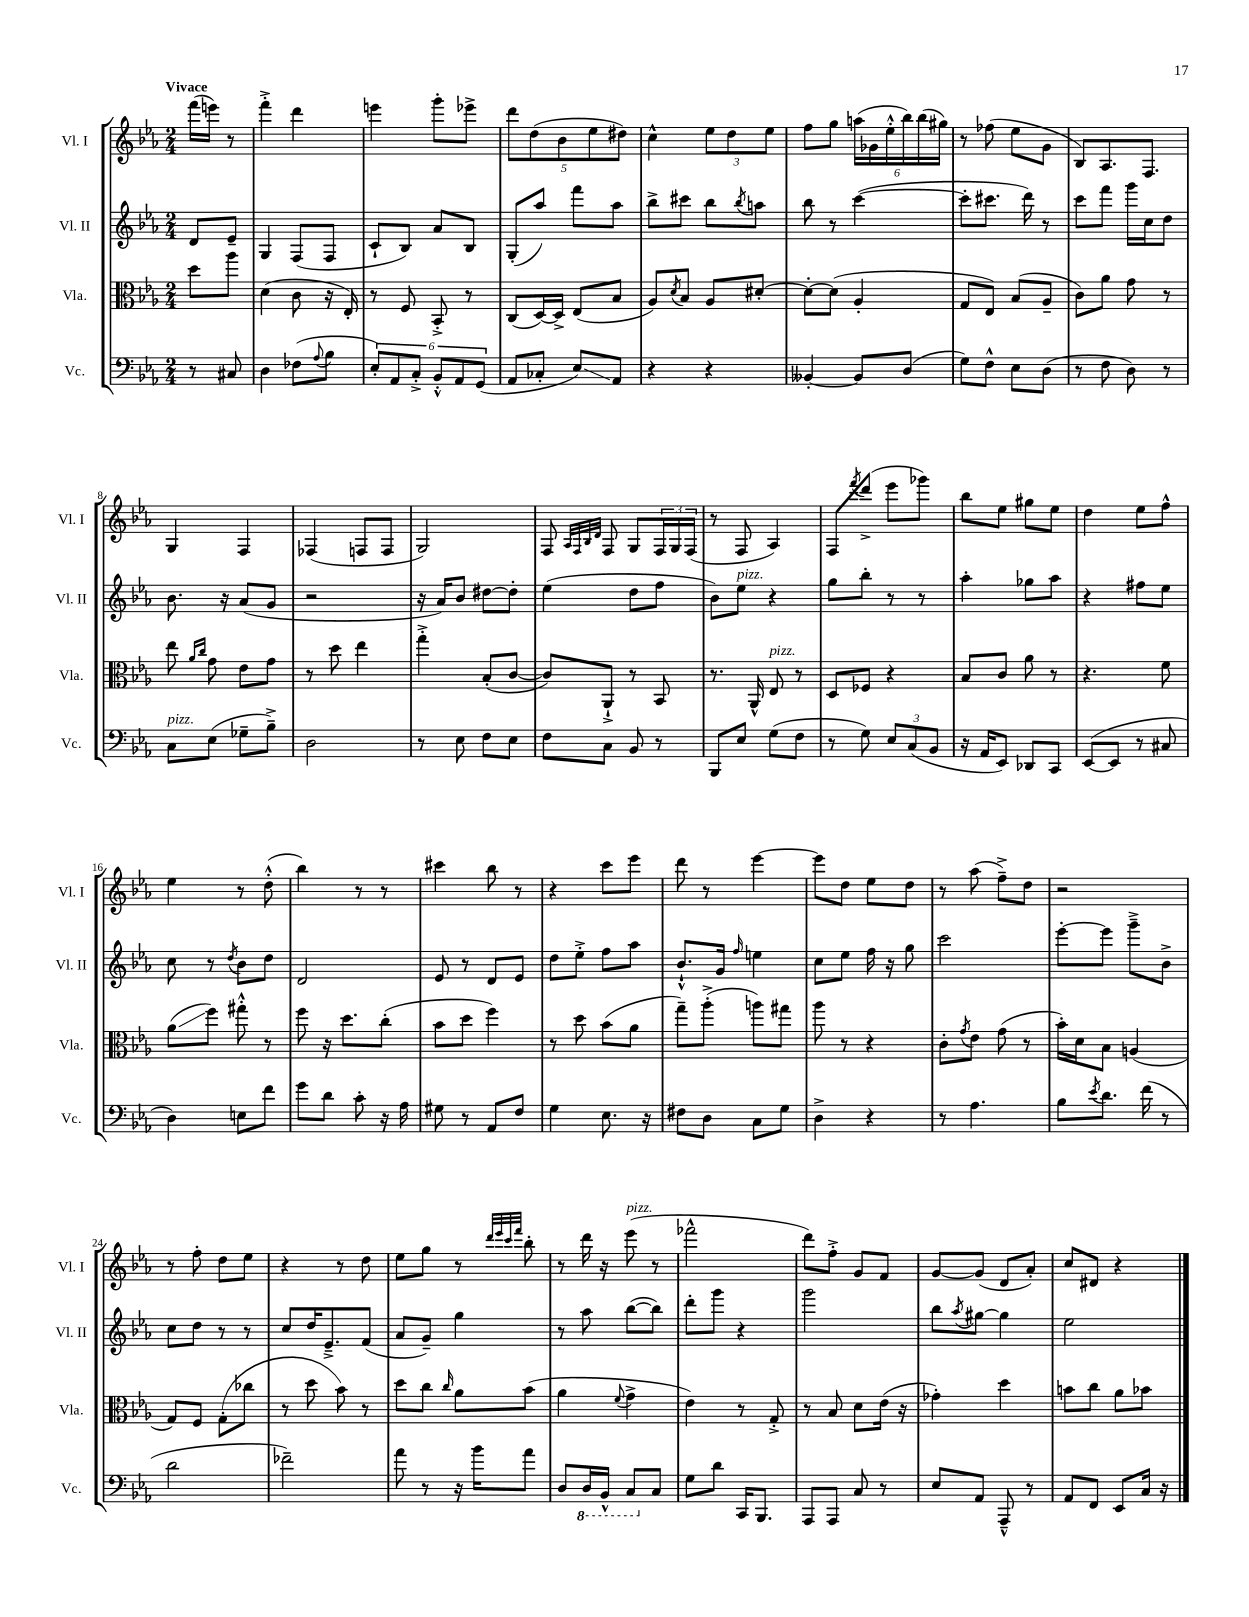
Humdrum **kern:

**kern	**kern	**kern	**kern
*staff4	*staff3	*staff2	*staff1
*clefF4	*clefC3	*clefG2	*clefG2
*k[b-e-a-]	*k[b-e-a-]	*k[b-e-a-]	*k[b-e-a-]
*M2/4	*M2/4	*M2/4	*M2/4
8r	8dd	8d	(16fff
.	.	.	16eee)
8C#	8aa-	8e-~	8r
=	=	=	=
4D	(4d	4G	4fff'^
(8F-	8c	(8F	4ddd
8qqA-	.	.	.
8B-	16r	8F	.
.	16E-')	.	.
=	=	=	=
12E-')	8r	8c`	4eee
12AA-	.	.	.
.	8F	8B-)	.
12C'^	.	.	.
12BB-'^^	8BB-'^	8a-	8ggg'
12AA-	.	.	.
.	8r	8B-	8eee-^
(12GG	.	.	.
=	=	=	=
8AA-	(8C	(8G'	10ddd
.	.	.	(10dd
8C-'	[16D)	8aa-)	.
.	16D^]	.	.
.	.	.	10b-
8E-)	(8E-	8fff	.
.	.	.	10ee-
8AA-	8B-	8aa-	.
.	.	.	10dd#)
=	=	=	=
4r	8A-)	8bb-^	4cc^^
.	8qd	.	.
.	8B-	8ccc#	.
4r	8A-	8bb-	12ee-
.	.	.	12dd
.	.	8qbb-	.
.	[8d#'	8aa	.
.	.	.	12ee-
=	=	=	=
[4BB--'	8d#'_	8bb-	8ff
.	(8d#]	8r	8gg
8BB--]	4A-'	([4ccc	(24aa
.	.	.	24g-
.	.	.	24ee-'^^
(8D	.	.	24bb-)
.	.	.	(24bb-
.	.	.	24gg#)
=	=	=	=
8G)	8G	8ccc']	8r
8F^^	8E-)	8.ccc#	(8ff-
8E-	(8B-	.	8ee-
.	.	16ddd)	.
(8D	8A-~	8r	8g
=	=	=	=
8r	8c)	8ccc	8B-)
8F	8a-	8fff	8.A-
8D)	8g	16ggg	.
.	.	16cc	8.F
8r	8r	8dd	.
=	=	=	=
8C	8ee-	8.b-	4G
.	16qqa-	.	.
.	16qqcc	.	.
(8E-	8g	.	.
.	.	16r	.
8G-~	8e-	(8a-	4F
8B-~^)	8g	8g	.
=	=	=	=
2D	8r	2r	(4F-
.	8dd	.	.
.	4ee-	.	8F
.	.	.	8F
=	=	=	=
8r	4gg'^	16r	2G)
.	.	16a-)	.
8E-	.	8b-	.
8F	(8B-'	[8dd#	.
8E-	[8c	8dd#']	.
=	=	=	=
8F	8c])	(4ee-	8F
.	.	.	32qqA-
.	.	.	32qqF
.	.	.	32qqB-
.	.	.	32qqd
8C	8AA-`^	.	8F
8BB-	8r	8dd	8G
8r	8BB-	8ff	24F
.	.	.	24G
.	.	.	(24F
=	=	=	=
8BBB-	8.r	8b-)	8r
8E-	.	8ee-	8F
.	16AA-^^	.	.
(8G	8E-	4r	4A-)
8F	8r	.	.
=	=	=	=
8r	8D	8gg	8F
.	.	.	8qfff
8G)	8F-	8bb-'	(8ddd^
12E-	4r	8r	8eee-
(12C	.	.	.
.	.	8r	8ggg-)
12BB-	.	.	.
=	=	=	=
16r	8B-	4aa-'	8bb-
16AA-	.	.	.
8EE-)	8c	.	8ee-
8DD-	8a-	8gg-	8gg#
8CC	8r	8aa-	8ee-
=	=	=	=
([8EE-	4.r	4r	4dd
8EE-]	.	.	.
8r	.	8ff#	8ee-
8C#	8f	8ee-	8ff^^
=	=	=	=
4D)	(8a-	8cc	4ee-
.	8ff)	8r	.
.	.	8qdd	.
8E	8gg#'^^	8b-	8r
8f	8r	8dd	(8dd'^^
=	=	=	=
8g	8ff	2d	4bb-)
8d	16r	.	.
.	8.dd	.	.
8c'	.	.	8r
16r	(8cc'	.	8r
16A-	.	.	.
=	=	=	=
8G#	8b-	8e-	4ccc#
8r	8dd	8r	.
8AA-	4ff)	8d	8bb-
8F	.	8e-	8r
=	=	=	=
4G	8r	8dd	4r
.	8dd	8ee-'^	.
8.E-	(8b-	8ff	8ccc
.	8a-	8aa-	8eee-
16r	.	.	.
=	=	=	=
8F#	8gg~)	8.b-`^^	8ddd
8D	(8aa-'^	.	8r
.	.	16g	.
.	.	16qqff	.
8C	8aa)	4ee	[4eee-
8G	8gg#	.	.
=	=	=	=
4D^	8aa-	8cc	8eee-]
.	8r	8ee-	8dd
4r	4r	16ff	8ee-
.	.	16r	.
.	.	8gg	8dd
=	=	=	=
8r	8c'	2ccc	8r
.	8qg	.	.
4.A-	8e-	.	(8aa-
.	(8g	.	8ff~^)
.	8r	.	8dd
=	=	=	=
8B-	16b-')	[8eee-'	2r
.	16d	.	.
8qe-	.	.	.
8.d	8B-	8eee-]	.
.	(4A	8ggg~^	.
(16f	.	.	.
8r	.	8b-^	.
=	=	=	=
2d	8G)	8cc	8r
.	8F	8dd	8ff'
.	(8G'	8r	8dd
.	8cc-	8r	8ee-
=	=	=	=
2f-~)	8r	8cc	4r
.	8dd	16dd	.
.	.	8.e-~^	.
.	8b-)	.	8r
.	8r	(8f	8dd
=	=	=	=
8a-	8dd	8a-	8ee-
8r	8cc	8g~)	8gg
.	16qqcc	.	.
16r	8a-	4gg	8r
16b-	.	.	.
.	.	.	32qqddd
.	.	.	32qqeee-
.	.	.	32qqccc
.	.	.	32qqfff
8a-	(8b-	.	8bb-'
=	=	=	=
8D	4a-	8r	8r
16DD	.	8aa-	16ddd
16BBB-^^	.	.	16r
.	8qqf	.	.
8CC	4g^	([8bb-	(8eee-
8C	.	8bb-])	8r
=	=	=	=
8G	4e-)	8ddd'	2fff-^^
8d	.	8ggg	.
16CC	8r	4r	.
8.BBB-	.	.	.
.	8G'^	.	.
=	=	=	=
8AAA-	8r	2ggg	8ddd)
8AAA-	8B-	.	8ff'^
8C	8d	.	8g
8r	(16e-	.	8f
.	16r	.	.
=	=	=	=
8E-	4g-')	8bb-	[8g
.	.	8qaa-	.
8AA-	.	[8gg#	(8g]
8AAA-~^^	4dd	4gg#]	8d
8r	.	.	8a-')
=	=	=	=
8AA-	8b	2ee-	8cc
8FF	8cc	.	8d#
8EE-	8a-	.	4r
16C	8b-	.	.
16r	.	.	.
==	==	==	==
*-	*-	*-	*-
